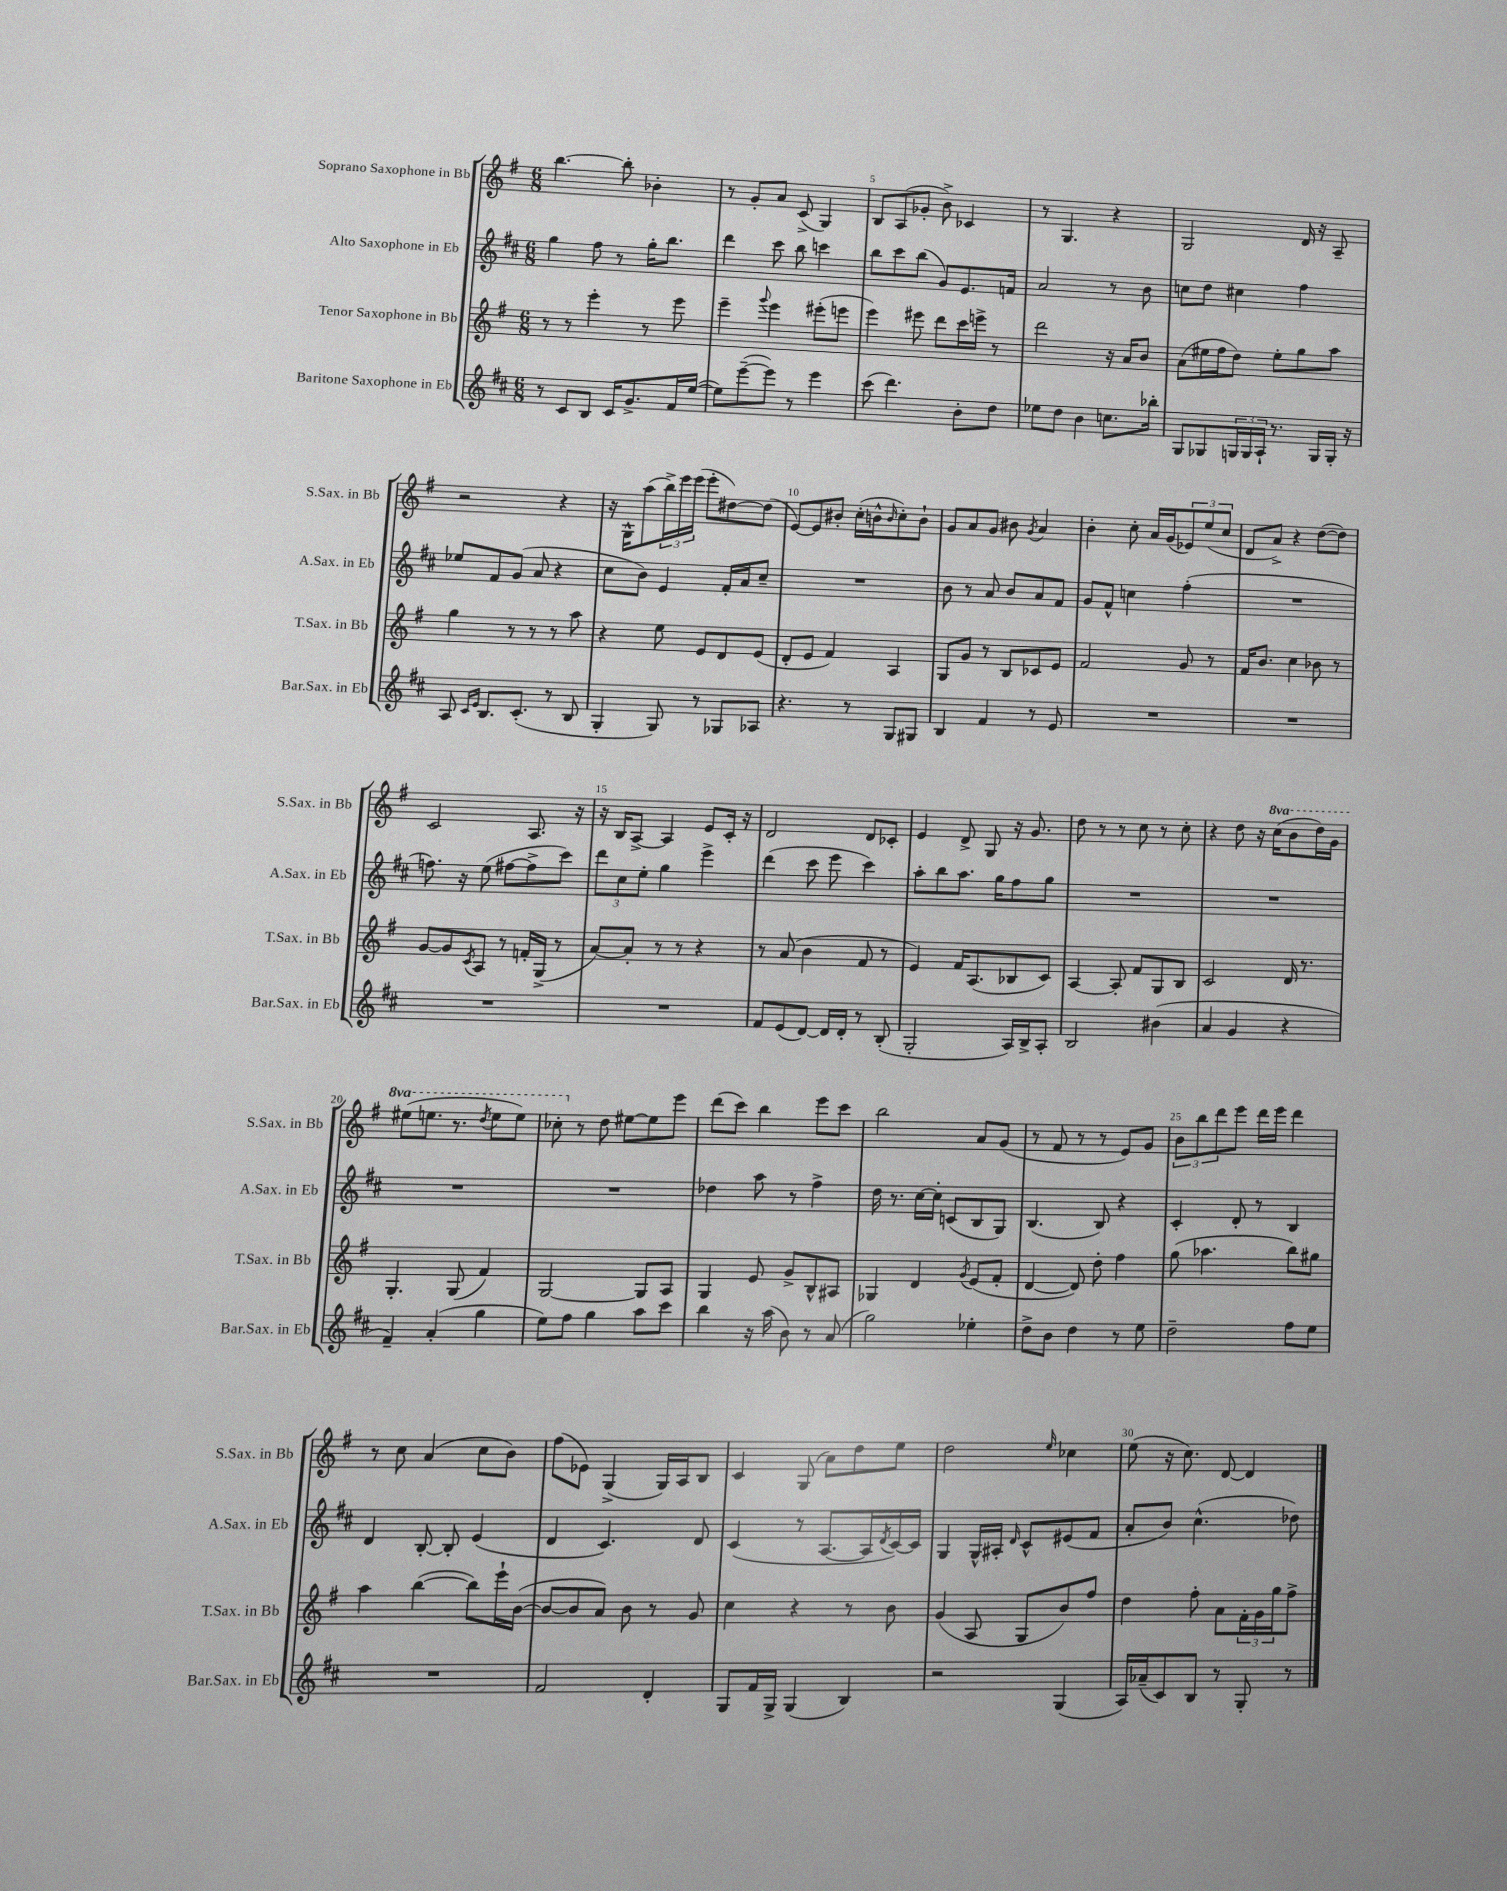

**kern	**kern	**kern	**kern
*part4	*part3	*part2	*part1
*staff4	*staff3	*staff2	*staff1
*I"Baritone Saxophone in Eb	*I"Tenor Saxophone in Bb	*I"Alto Saxophone in Eb	*I"Soprano Saxophone in Bb
*I'Bar.Sax. in Eb	*I'T.Sax. in Bb	*I'A.Sax. in Eb	*I'S.Sax. in Bb
*clefG2	*clefG2	*clefG2	*clefG2
*k[f#c#]	*k[f#]	*k[f#c#]	*k[f#]
*M6/8	*M6/8	*M6/8	*M6/8
=3	=3	=3	=3
8r	8r	4gg\	[4.bb\
8c#/L	8r	.	.
8B/J	4eee'\	8ff#\	.
16c#/KL	.	8r	8bb'\]
8.g^/	.	.	.
.	8r	16gg'\KL	4b-X'\
.	.	8.bb\J	.
16f#/L	8eee\	.	.
([16ee/JJ	.	.	.
=4	=4	=4	=4
8ee\L])	4eee~\	4ddd\	8r
([8eee~\	.	.	8g'/L
.	8qqggg/	.	.
8eee\J])	4eee\	8ccc#\	8a/J
8r	.	8bb\	(8c^/
4eee\	(8eee#X'\L	4cccn\	4G/)
.	8eeen\J	.	.
=5	=5	=5	=5
(8ccc#\	4eee\)	8bb\L	8B/L
4.ddd\)	.	8ccc#\	(8A/
.	8eee#X\	(8bb\J	8g-X'/J
.	8ddd\L	8g/L)	8b^\)
8b'\L	16ccc\L	8.e/	4c-X/
.	16eeen^\JJ	.	.
8dd\J	8r	.	.
.	.	16fn/Jk	.
=6	=6	=6	=6
8ee-X\L	2ddd\	2a/	8r
8dd\J	.	.	4.G/
4b\	.	.	.
8.ccn\L	16r	8r	4r
.	16a/KL	.	.
.	8b/J	8b\	.
16bb-X'\Jk	.	.	.
=7	=7	=7	=7
8G/L	(8a\L	8ccn\L	2G/
8G-X/	16ee#X\L	8dd\J	.
.	16ff#\J	.	.
24Gn/L	8dd\J)	4cc#X\	.
24G/	.	.	.
24A`/JJ	.	.	.
8.r	8ee#'\L	.	.
.	8gg\	4ff#\	16d/
16G/LL	.	.	16r
16G'/JJ	8aa\J	.	8A~/
16r	.	.	.
!!LO:LB:g=z
=8	=8	=8	=8
8A/	4gg\	8ee-X/L	2r
16qqc#/LL	.	.	.
16qqe/JJ	.	.	.
8.B/L	.	8f#/	.
.	8r	(8g/J	.
(8.c#'/J	.	.	.
.	8r	8a/	.
8r	8r	4r	4r
8B/	8aa\	.	.
=9	=9	=9	=9
4G'/	4r	8cc#\L	16r
.	.	.	16G^^\KL
.	.	8b\J)	(8aa\
8G/)	8ee\	4e/	24bb^\L)
.	.	.	24eee\
.	.	.	(24eee\JJ
8r	8e/L	.	8eee'\L
8G-X/L	8d/	16f#'/LL	[8dd#X\)
.	.	16a/J	.
8A-X/J	(8e/J	8cc#~/J	(8dd#\J]
=10	=10	=10	=10
4.r	8d'/L	2.r	[8e/L)
.	8e/J	.	8e/]
.	4f#/)	.	8b#X'/J
8r	.	.	(16cc'\LL
.	.	.	16bn^^\J
.	.	.	16qqb/
8G/L	4A/	.	8cc'\)
8G#X/J	.	.	8b`\J
=11	=11	=11	=11
4B/	8G/L	8b\	8g/L
.	8g/J	8r	8a/
4f#/	8r	8a/	8g/J
.	8B/L	8b/L	8b#X\
.	.	.	8qg/
8r	8c-X/	8a/	4a/
8e/	8e/J	8f#/J	.
=12	=12	=12	=12
2.r	2f#/	8g/L	4b'\
.	.	8f#^^/J	.
.	.	4ccn\	8cc'\
.	.	.	16a/LL
.	.	.	(16g/J
.	8g/	(4ff#'\	12e-X/)
.	.	.	(12ee/
.	8r	.	.
.	.	.	12cc/J
=13	=13	=13	=13
2.r	16f#/KL	2.r	8d/L
.	8.b/J	.	.
.	.	.	8a^/J)
.	4cc\	.	4r
.	8b-X\	.	([8dd\L
.	8r	.	8dd\J])
!!LO:LB:g=z
=14	=14	=14	=14
2.r	[8g/L	8.ffn\)	2c/
.	8g/]	.	.
.	.	16r	.
.	8qc/	.	.
.	8A/J	(8ee\	.
.	8r	[8ff#X\L	.
.	16fn'/LL	8ff#^\]	8.A/
.	(16G^/JJ	.	.
.	8r	8ccc#\J)	.
.	.	.	16r
=15	=15	=15	=15
2.r	[8a/L)	12ddd\L	16r
.	.	.	16B/KL
.	.	12cc#\	.
.	8a'/J]	.	[8A^/J
.	.	12ee'\J	.
.	8r	4gg\	4A/]
.	8r	.	.
.	4r	4eee^\	8e/L
.	.	.	16c'/Jk
.	.	.	16r
=16	=16	=16	=16
8f#/L	8r	(4ddd\	2d/
(8e/	(8a/	.	.
[8d/J)	4b\	8ccc#\	.
16d/LL]	.	8eee\	.
16d'/JJ	.	.	.
8r	8f#/	4ccc#\)	8d/L
(8B'/	8r	.	8c-X'/J
=17	=17	=17	=17
2G'/	4e/)	8aa'\L	4e/
.	.	8bb\	.
.	16f#/KL	8.aa\J	8d^/
.	(8.A/	.	.
.	.	.	8G/
.	.	16gg\KL	.
16A/LL)	8B-X/	8ff#\	16r
16B^/J	.	.	8.g/
8A'/J	8c/J)	8gg\J	.
=18	=18	=18	=18
2B/	[4A/	2.r	8dd\
.	.	.	8r
.	8A'/]	.	8r
.	8f#/L	.	8cc\
(4b#X\	8G/	.	8r
.	8B/J	.	8cc'\
=19	=19	=19	=19
4a/	2c/	2.r	4r
4g/	.	.	8dd\
.	.	.	16r
*	*	*	*8va
.	.	.	(16ccc\KL
4r	16d/	.	8bb\
.	8.r	.	.
.	.	.	16ddd\L)
.	.	.	16gg\JJ
!!LO:LB:g=z
=20	=20	=20	=20
4f#~/)	4.G'/	2.r	(8eee#X\L
.	.	.	8.eeen\J
(4a'/	.	.	.
.	.	.	8.r
.	(8G/	.	.
.	.	.	8qddd/
4gg\	4f#/)	.	8eee\L
.	.	.	8eee\J)
=21	=21	=21	=21
8ee\L)	[2G/	2.r	8ccc-X'\
*	*	*	*X8va
8ff#\J	.	.	8r
4gg\	.	.	8dd\
.	.	.	[8ee#X\L
8aa\L	8G/L]	.	8ee#\]
8ccc#\J	8A/J	.	8eee\J
=22	=22	=22	=22
4bb\	4G/	4dd-X\	(8ddd\L
.	.	.	8ccc\J)
16r	8e/	8aa\	4bb\
(16aa\	.	.	.
8b\)	8g^/L	8r	.
8r	8B^^/	4ff#^\	8eee\L
(8a/	8A#X/J	.	8ccc\J
=23	=23	=23	=23
2gg\)	4G-X/	16dd\	2bb\
.	.	8.r	.
.	4d/	[16cc#\LL	.
.	.	16cc#'\JJ]	.
.	.	(8cn/L	.
.	8qg/	.	.
4ee-X'\	(8e/L	8B/	8a/L
.	8f#'/J	8G/J)	(8g/J
=24	=24	=24	=24
8dd^\L	[4d/	(4.B/	8r
8b\J	.	.	8f#/
4dd\	8d/])	.	8r
.	8dd'\	8B/)	8r
8r	4ff#\	4r	8e/L)
8ee\	.	.	8g/J
=25	=25	=25	=25
2dd~\	(8gg\	4c#'/	12b\L
.	.	.	12bb\
.	4.aa-X\	.	.
.	.	.	12ddd\
.	.	8d'/	8eee\J
.	.	8r	16ddd\LL
.	.	.	16eee\JJ
8ff#\L	8bb\L)	4B/	4ddd\
8ee\J	8gg#X\J	.	.
!!LO:LB:g=z
=26	=26	=26	=26
2.r	4aa\	4d/	8r
.	.	.	8cc\
.	([4bb\	[8B'/	(4a/
.	.	8B'/]	.
.	8bb\L])	(4e/	8cc\L
.	16eee`\L	.	8b\J)
.	([16b\JJ	.	.
=27	=27	=27	=27
2f#/	8b/L_	4d/	(8ff#\L
.	8b/]	.	8e-X\J)
.	8a/J)	4.c#/)	(4G^/
.	8b\	.	.
4d'/	8r	.	16G/LL)
.	.	.	16A/J
.	8g/	8d/	8B/J
=28	=28	=28	=28
8G/L	4cc\	(4c#/	4c/
16f#/L	.	.	.
16G^/JJ	.	.	.
(4G/	4r	8r	(8G/
.	.	[8.A/L	8a\L)
4B/)	8r	.	8dd\
.	.	16A/L]	.
.	.	8qd/	.
.	8b\	[16c#/)	8ee\J
.	.	16c#/JJ]	.
=29	=29	=29	=29
2r	(4g/	4G/	2dd\
.	8A/	16G^^/LL	.
.	.	16A#X'/JJ	.
.	.	16qqd/	.
.	8G/L	8c#^^/L	.
.	.	.	16qqee/
(4G/	8b/)	(8e#X/	4cc-X\
.	8ff#/J	8f#/J	.
=30	=30	=30	=30
16A/LL)	4dd\	8a'/L	(8ee\
(16a-X~/J	.	.	.
8c#/)	.	8b/J)	16r
.	.	.	8.cc\)
8B/J	8ff#'\	(4.cc#^^\	.
8r	8a\L	.	[8d/
8G'/	24f#'\L	.	4d/]
.	24g\	.	.
.	24gg\J	.	.
8r	8ff#^\J	8dd-X\)	.
==	==	==	==
*-	*-	*-	*-
